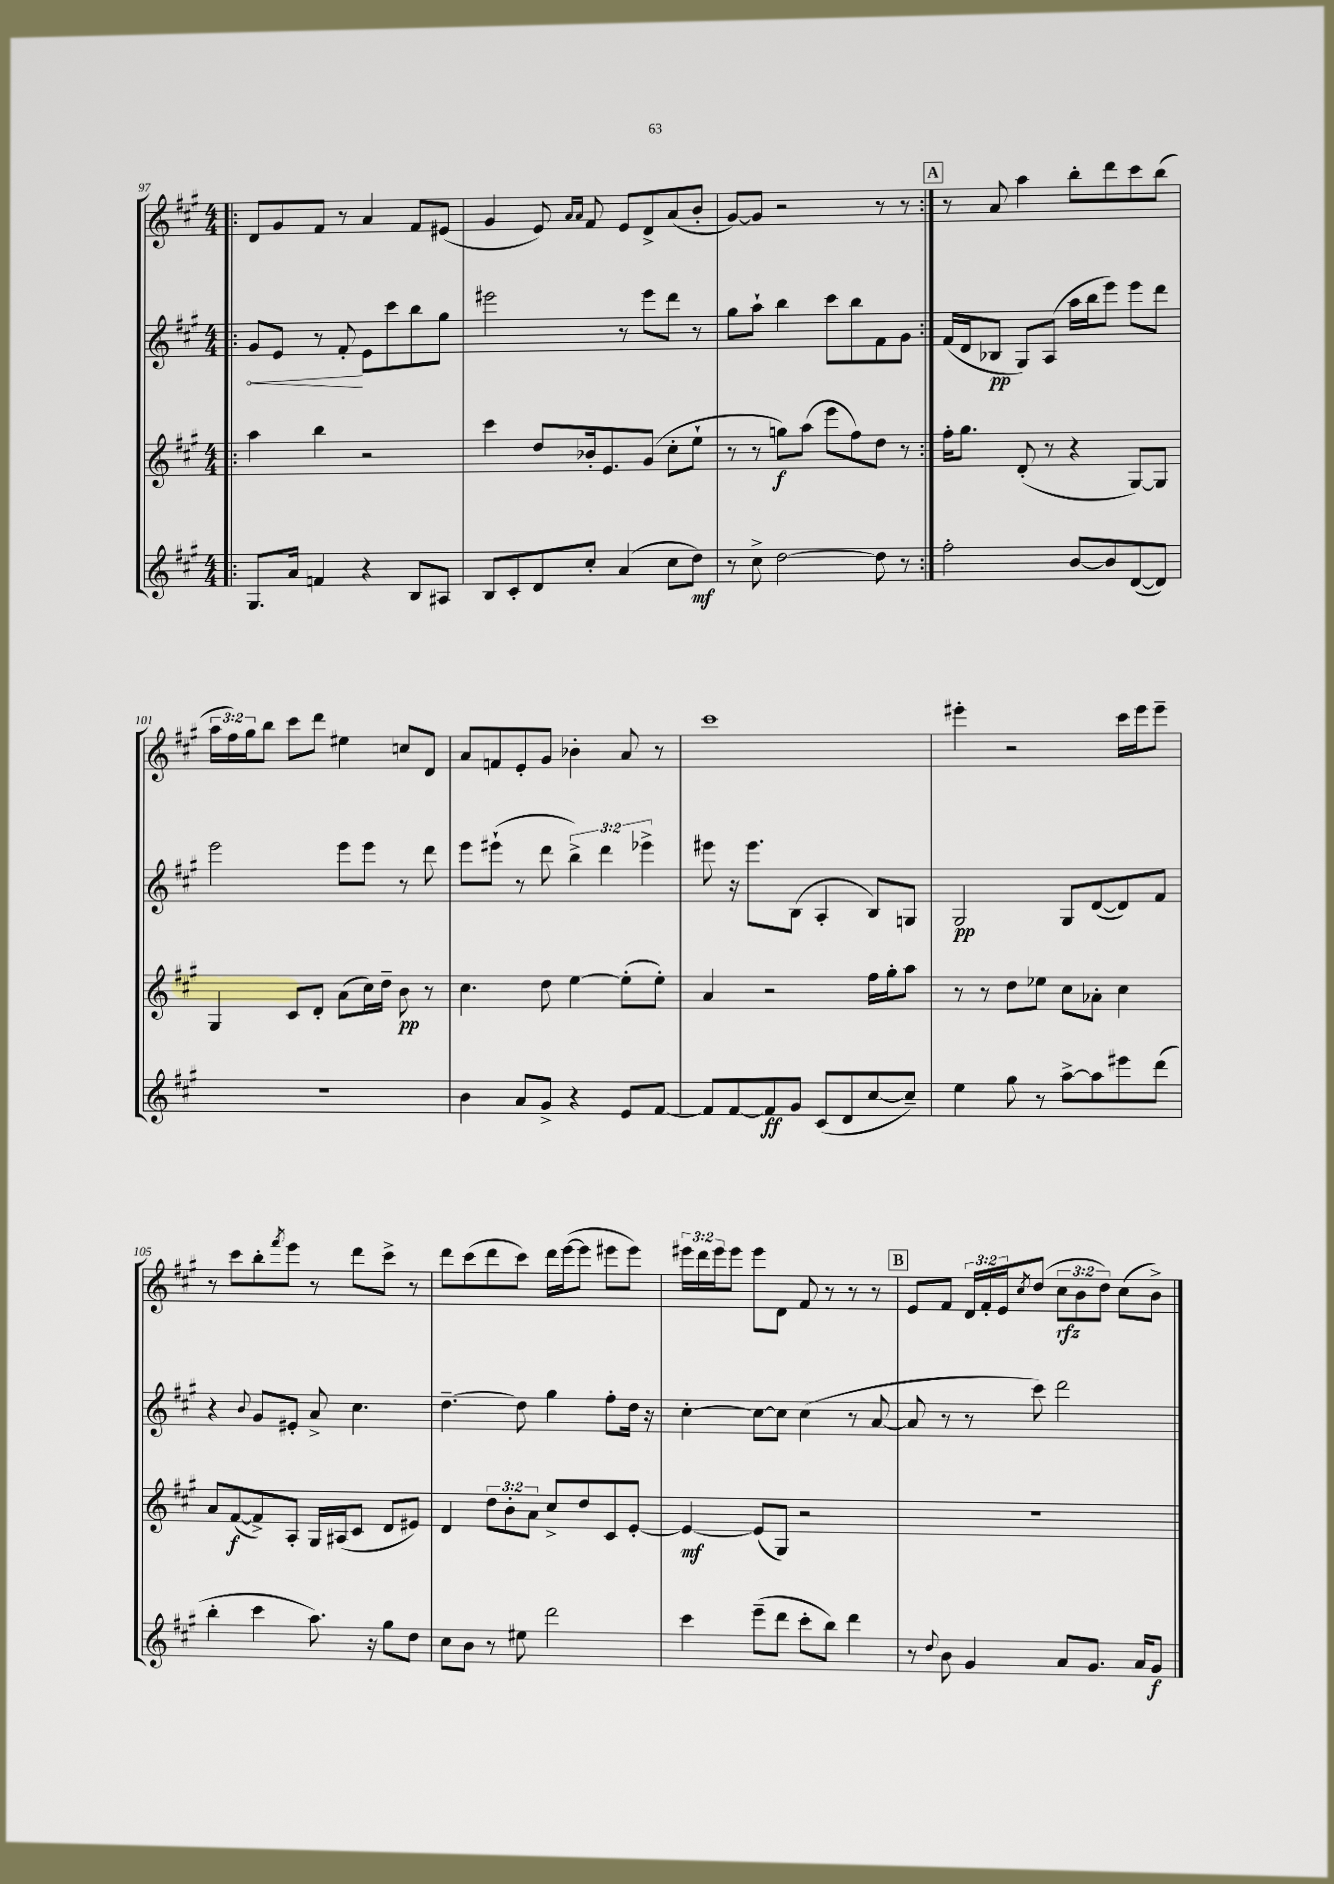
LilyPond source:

<<
\new StaffGroup <<
\new Staff = "s0" {
    \clef treble \key a \major \numericTimeSignature \time 4/4 \override Staff.TupletNumber.text = #tuplet-number::calc-fraction-text
    \repeat volta 2 { \bar ".|:" d'8 gis'8 fis'8 r8 a'4 fis'8 eis'8( |
    gis'4 e'8) \grace { a'16 a'16 } fis'8 e'8 d'8-> a'8( b'8-. |
    gis'8~) gis'8 r2 r8 r8 | }
    \mark \markup { \box "A" } r8 a'8 a''4 b''8-. d'''8 cis'''8 b''8( |
    \tuplet 3/2 { a''16 fis''16) gis''16 } b''8 cis'''8 d'''8 eis''4 c''8 d'8 |
    a'8 f'8 e'8-. gis'8 bes'4-. a'8 r8 |
    cis'''1 |
    eis'''4-. r2 cis'''16 eis'''16 eis'''8-- |
    r8 cis'''8 b''8-. \acciaccatura { fis'''8 } e'''8 r8 d'''8 cis'''8-> r8 |
    d'''8 cis'''8( d'''8 cis'''8) d'''16 e'''16~( e'''8 eis'''8 eis'''8) |
    \tuplet 3/2 { eis'''16 d'''16 eis'''16 } eis'''8 eis'''8 d'8 fis'8 r8 r8 r8 |
    \mark \markup { \box "B" } e'8 fis'8 \tuplet 3/2 { d'16 fis'16-. e'16 } \acciaccatura { cis''8 } d''8( \tuplet 3/2 { cis''8\rfz b'8 d''8) } cis''8( b'8->) \bar "|." |
}
\new Staff = "s1" {
    \clef treble \key a \major \numericTimeSignature \time 4/4 \override Staff.TupletNumber.text = #tuplet-number::calc-fraction-text
    \repeat volta 2 { \bar ".|:" \once \override Hairpin.circled-tip = ##t gis'8\< e'8 r8 fis'8-.\! e'8 cis'''8 b''8 gis''8 |
    eis'''2 r8 eis'''8 d'''8 r8 |
    gis''8 a''8-! b''4 cis'''8 b''8 fis'8 gis'8 | }
    \mark \markup { \box "A" } fis'16( d'16 bes8\pp gis8) a8( a''16 b''16 e'''8) e'''8 d'''8 |
    e'''2 e'''8 e'''8 r8 d'''8 |
    e'''8 eis'''8-!( r8 d'''8 \tuplet 3/2 { b''4->) d'''4 ees'''4-> } |
    eis'''8 r16 eis'''8. b8( a4-. b8) g8 |
    gis2\pp gis8 d'8~( d'8) fis'8 |
    r4 \appoggiatura { b'8 } gis'8 eis'8-. a'8-> cis''4. |
    d''4.~-- d''8 gis''4 fis''8-. d''16 r16 |
    cis''4~-. cis''8~ cis''8 cis''4( r8 a'8~ |
    \mark \markup { \box "B" } a'8 r8 r8 cis'''8) d'''2 \bar "|." |
}
\new Staff = "s2" {
    \clef treble \key a \major \numericTimeSignature \time 4/4 \override Staff.TupletNumber.text = #tuplet-number::calc-fraction-text
    \repeat volta 2 { \bar ".|:" a''4 b''4 r2 |
    cis'''4 d''8 bes'16-. e'8. gis'8( cis''8-. e''8-! |
    r8 r8 g''8\f) a''8( e'''8 fis''8) d''8 r8 | }
    \mark \markup { \box "A" } fis''16-. gis''8. d'8-.( r8 r4 gis8~) gis8 |
    gis4 cis'8 d'8-. a'8( cis''16) d''16-- b'8\pp r8 |
    cis''4. d''8 e''4~ e''8-.( e''8-.) |
    a'4 r2 fis''16 gis''16-. a''8 |
    r8 r8 d''8 ees''8 cis''8 aes'8-. cis''4 |
    a'8 fis'8~\f( fis'8->) a8-. gis16 ais16( cis'8 d'8 eis'8) |
    d'4 \tuplet 3/2 { d''8 b'8-. a'8 } cis''8-> d''8 cis'8 e'8~-. |
    e'4~\mf e'8( gis8) r2 |
    \mark \markup { \box "B" } R1 \bar "|." |
}
\new Staff = "s3" {
    \clef treble \key a \major \numericTimeSignature \time 4/4
    \repeat volta 2 { \bar ".|:" gis8. a'16 f'4 r4 b8 ais8 |
    b8 cis'8-. d'8 cis''8-. a'4( cis''8 d''8\mf) |
    r8 cis''8-> d''2~ d''8 r8 | }
    \mark \markup { \box "A" } fis''2-. b'8~ b'8 d'8~( d'8) |
    R1 |
    b'4 a'8 gis'8-> r4 e'8 fis'8~ |
    fis'8 fis'8~ fis'8\ff gis'8 cis'8( d'8 cis''8~ cis''8--) |
    e''4 gis''8 r8 a''8~-> a''8 eis'''8 d'''8( |
    b''4-. cis'''4 a''8.) r16 gis''8 d''8 |
    cis''8 b'8 r8 eis''8 d'''2 |
    cis'''4 e'''8--( d'''8 cis'''8-. b''8) d'''4 |
    \mark \markup { \box "B" } r8 \appoggiatura { d''8 } b'8 gis'4 a'8 gis'8. a'16 gis'8\f \bar "|." |
}
>>
>>
\layout { \context { \Score currentBarNumber = #97 } }
